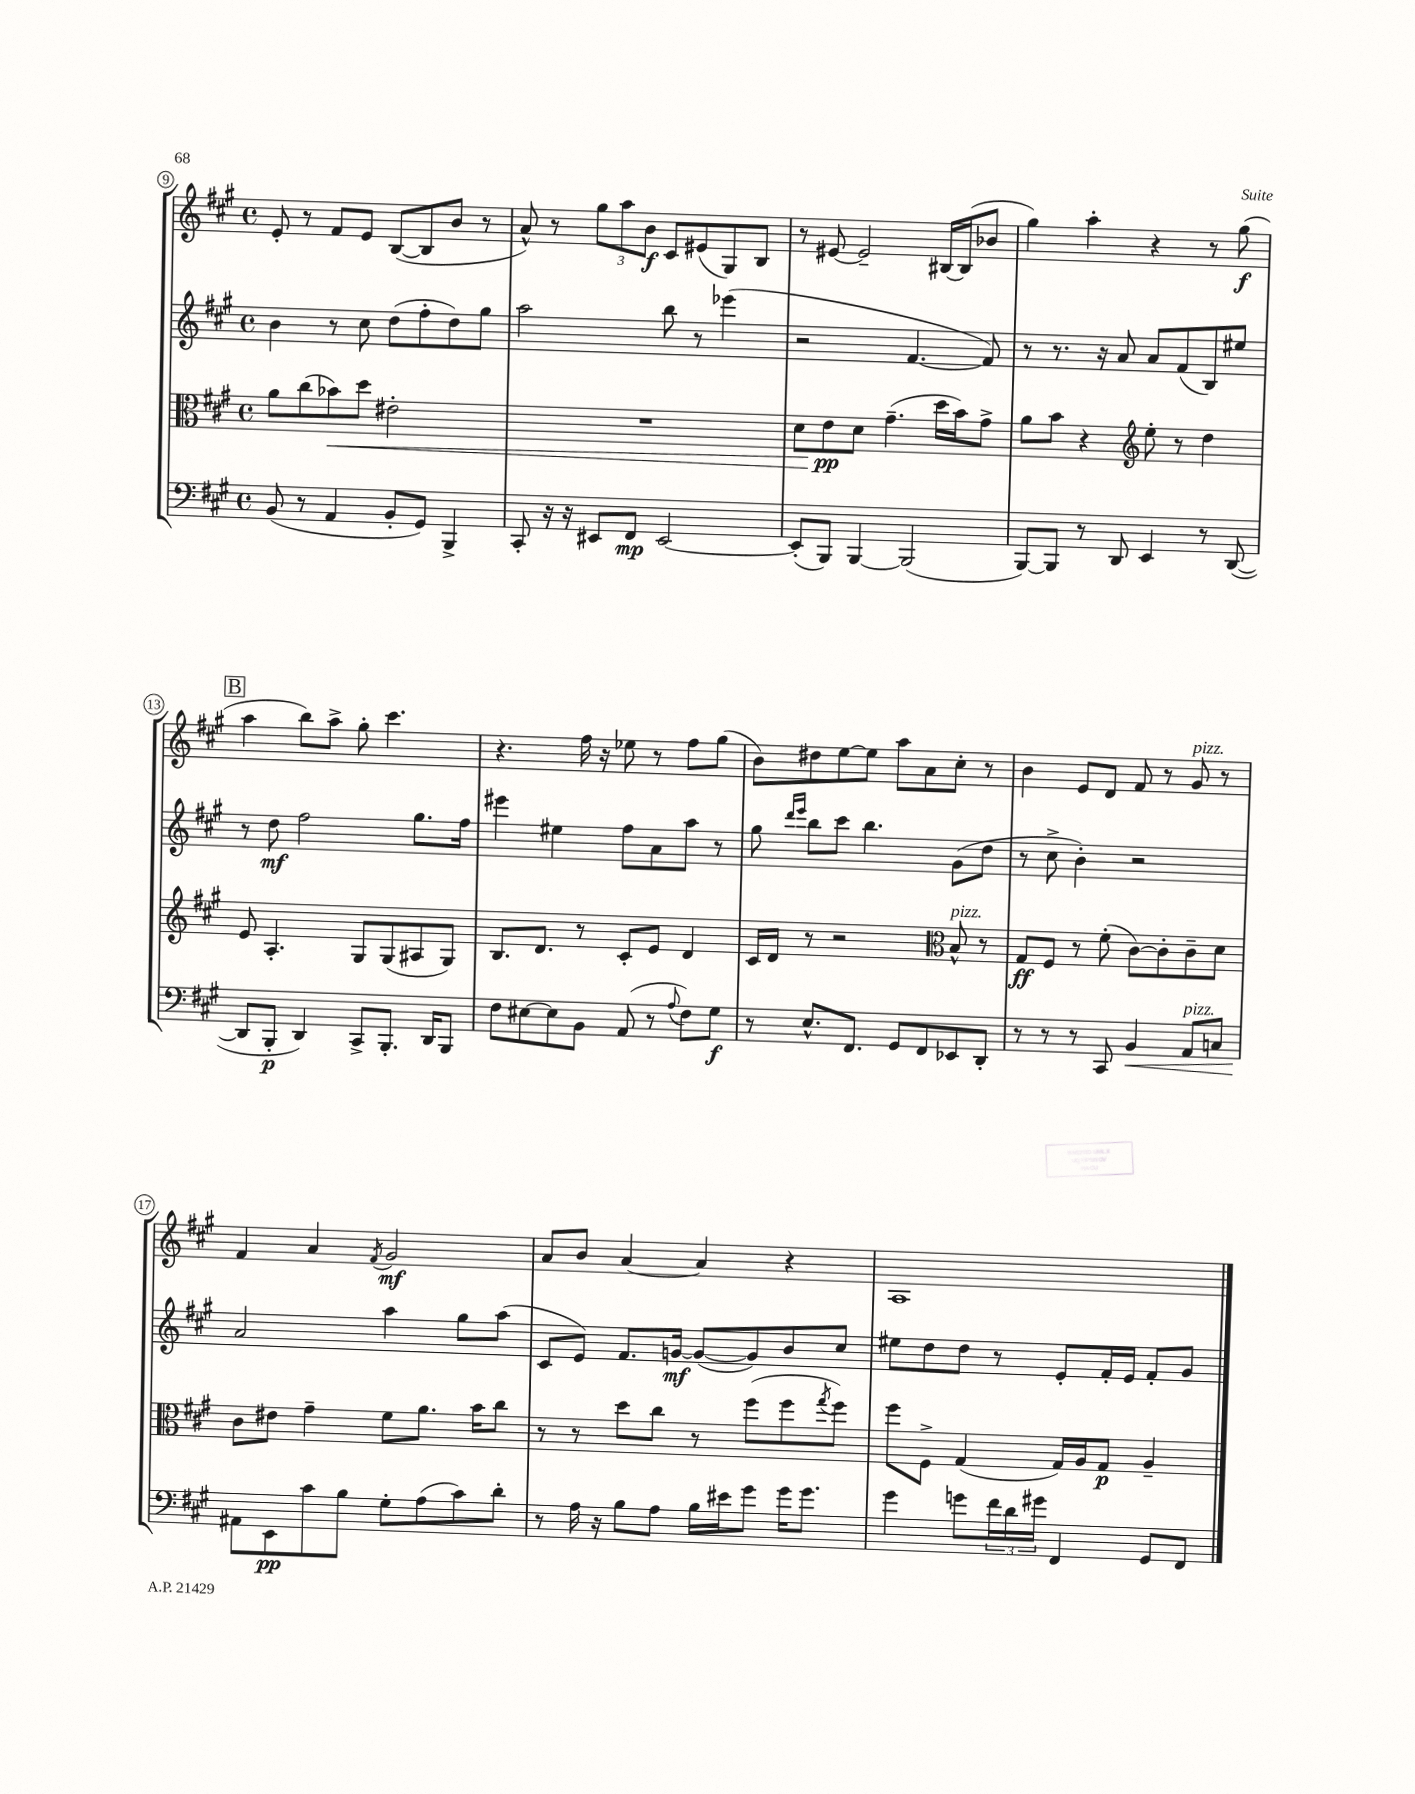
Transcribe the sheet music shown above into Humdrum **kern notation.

**kern	**dynam	**kern	**dynam	**kern	**dynam	**kern	**dynam
*part4	*part4	*part3	*part3	*part2	*part2	*part1	*part1
*staff4	*staff4	*staff3	*staff3	*staff2	*staff2	*staff1	*staff1
*clefF4	*	*clefC3	*	*clefG2	*	*clefG2	*
*k[f#c#g#]	*	*k[f#c#g#]	*	*k[f#c#g#]	*	*k[f#c#g#]	*
*M4/4	*	*M4/4	*	*M4/4	*	*M4/4	*
*met(c)	*	*met(c)	*	*met(c)	*	*met(c)	*
=9	=9	=9	=9	=9	=9	=9	=9
(8BB/	.	8a\L	.	4b\	.	8e'/	.
8r	.	(8cc#\	.	.	.	8r	.
!	!	!	!LO:HP:b	!	!	!	!
4AA/	.	8b-X\)	<	8r	.	8f#/L	.
.	.	8dd\J	.	8cc#\	.	8e/J	.
8BB'/L	.	2e#X'\	.	(8dd\L	.	([8B/L	.
8GG#/J)	.	.	.	8ff#'\	.	8B/]	.
4BBB^/	.	.	.	8dd\)	.	8b/J	.
.	.	.	.	8gg#\J	.	8r	.
=10	=10	=10	=10	=10	=10	=10	=10
8CC#'/	.	1r	.	2aa\	.	8a^^/)	.
16r	.	.	.	.	.	8r	.
16r	.	.	.	.	.	.	.
8EE#X/L	.	.	.	.	.	12gg#\L	.
.	.	.	.	.	.	12aa\	.
8FF#/J	mp	.	.	.	.	.	.
.	.	.	.	.	.	12b\J	f
[2EE#/	.	.	.	8bb\	.	8c#/L	.
.	.	.	.	8r	.	(8e#X/	.
.	.	.	.	(4eee-X\	.	8G#/)	.
.	.	.	.	.	.	8B/J	.
=11	=11	=11	=11	=11	=11	=11	=11
(8EE#'/L]	.	8d\L	.	2r	.	8r	.
8BBB/J)	.	8e\	pp	.	.	[8e#X/	.
[4BBB/	.	8d\J	[	.	.	2e#~/]	.
.	.	(4.g#~\	.	.	.	.	.
(2BBB/]	.	.	.	[4.f#/	.	.	.
.	.	16dd\LL	.	.	.	[16B#X/LL	.
.	.	16b\J)	.	.	.	(16B#/J]	.
.	.	8g#^\J	.	8f#/])	.	8b-X/J	.
=12	=12	=12	=12	=12	=12	=12	=12
[8BBB/L)	.	8a\L	.	8r	.	4gg#\)	.
8BBB/J]	.	8b\J	.	8.r	.	.	.
8r	.	4r	.	.	.	4aa'\	.
.	.	.	.	16r	.	.	.
8DD/	.	.	.	8a/	.	.	.
*	*	*clefG2	*	*	*	*	*
4EE/	.	8ee'\	.	8a/L	.	4r	.
.	.	8r	.	(8f#/	.	.	.
8r	.	4dd\	.	8B/)	.	8r	.
([8DD/	.	.	.	8ee#X/J	.	(8gg#\	f
!!LO:LB:g=z
!!LO:REH:place=s1:t=B
=13	=13	=13	=13	=13	=13	=13	=13
8DD/L]	.	8e/	.	8r	.	4aa\	.
8BBB'/J	p	4.A'/	.	8dd\	mf	.	.
4DD/)	.	.	.	2ff#\	.	8bb\L)	.
.	.	.	.	.	.	8aa^\J	.
8CC#^/L	.	8G#/L	.	.	.	8gg#'\	.
8.BBB'/J	.	(8G#/	.	.	.	4.ccc#\	.
.	.	8A#X/	.	8.gg#\L	.	.	.
16DD/KL	.	.	.	.	.	.	.
8BBB/J	.	8G#/J)	.	.	.	.	.
.	.	.	.	16ff#\Jk	.	.	.
=14	=14	=14	=14	=14	=14	=14	=14
8F#\L	.	8.B/L	.	4eee#X\	.	4.r	.
[8E#X\	.	.	.	.	.	.	.
.	.	8.d/J	.	.	.	.	.
8E#\]	.	.	.	4ee#X\	.	.	.
8BB\J	.	8r	.	.	.	16ff#\	.
.	.	.	.	.	.	16r	.
(8AA/	.	8c#'/L	.	8ff#\L	.	8ee-X\	.
8r	.	8e/J	.	8a\	.	8r	.
8qqA/	.	.	.	.	.	.	.
8F#\L)	.	4d/	.	8aa\J	.	8ff#\L	.
8G#\J	f	.	.	8r	.	(8gg#\J	.
=15	=15	=15	=15	=15	=15	=15	=15
8r	.	16c#/LL	.	8gg#\	.	8b\L)	.
.	.	16d/JJ	.	.	.	.	.
.	.	.	.	16qqddd/LL	.	.	.
.	.	.	.	16qqeee/JJ	.	.	.
8.E^^/L	.	8r	.	8bb\L	.	8dd#X\	.
.	.	2r	.	8ccc#\J	.	[8ee\	.
8.FF#/J	.	.	.	.	.	.	.
.	.	.	.	4.bb\	.	8ee\J]	.
8GG#/L	.	.	.	.	.	8aa\L	.
8FF#/	.	.	.	.	.	8a\	.
*	*	*clefC3	*	*	*	*	*
!	!	!LO:TX:a:i:t=pizz.	!	!	!	!	!
8EE-X/	.	8B^^/	.	(8g#\L	.	8cc#'\J	.
8DD'/J	.	8r	.	8dd\J	.	8r	.
=16	=16	=16	=16	=16	=16	=16	=16
8r	.	8G#/L	ff	8r	.	4b\	.
8r	.	8F#/J	.	8cc#^\	.	.	.
8r	.	8r	.	4b'\)	.	8e/L	.
8CC#/	.	(8f#'\	.	.	.	8d/J	.
!	!LO:HP:b	!	!	!	!	!	!
4BB/	<	[8c#\L)	.	2r	.	8f#/	.
.	.	8c#'\]	.	.	.	8r	.
!	!	!	!	!	!	!LO:TX:a:i:t=pizz.	!
!LO:TX:a:i:t=pizz.	!	!	!	!	!	!	!
8AA/L	.	8c#~\	.	.	.	8g#/	.
8Cn/J	.	8d\J	.	.	.	8r	.
!!LO:LB:g=z
=17	=17	=17	=17	=17	=17	=17	=17
8AA#X\L	.	8c#\L	.	2a/	.	4f#/	.
8EE\	[ pp	8e#X\J	.	.	.	.	.
8c#\	.	4g#~\	.	.	.	4a/	.
8B\J	.	.	.	.	.	.	.
.	.	.	.	.	.	8qf#/	.
8G#'\L	.	8f#\L	.	4aa\	.	2g#/	mf
(8A\	.	8.a\J	.	.	.	.	.
8c#\)	.	.	.	8gg#\L	.	.	.
.	.	16b\KL	.	.	.	.	.
8d'\J	.	8cc#\J	.	(8aa\J	.	.	.
=18	=18	=18	=18	=18	=18	=18	=18
8r	.	8r	.	8c#/L	.	8a/L	.
16A\	.	8r	.	8e/J)	.	8b/J	.
16r	.	.	.	.	.	.	.
8B\L	.	8dd\L	.	8.f#/L	.	[4a/	.
8A\J	.	8cc#\J	.	.	.	.	.
.	.	.	.	[16gn/Jk	mf	.	.
16B\LL	.	8r	.	(8g/L_	.	4a/]	.
16e#X\J	.	.	.	.	.	.	.
8g#\J	.	(8ff#\L	.	8g/])	.	.	.
16g#\KL	.	8ff#\	.	8b/	.	4r	.
8.g#\J	.	.	.	.	.	.	.
.	.	8qgg#/	.	.	.	.	.
.	.	8ff#\J)	.	8cc#/J	.	.	.
=19	=19	=19	=19	=19	=19	=19	=19
4g#\	.	8ff#\L	.	8ee#X\L	.	1A	.
.	.	8F#^\J	.	8dd\	.	.	.
8gn\L	.	(4G#/	.	8dd\J	.	.	.
24f#\L	.	.	.	8r	.	.	.
24d\	.	.	.	.	.	.	.
24g#X\JJ	.	.	.	.	.	.	.
4FF#/	.	16G#/LL)	.	8e'/L	.	.	.
.	.	16A/J	.	.	.	.	.
.	.	8G#/J	p	16f#'/L	.	.	.
.	.	.	.	16e/JJ	.	.	.
8GG#/L	.	4A~/	.	8f#'/L	.	.	.
8FF#/J	.	.	.	8g#/J	.	.	.
==	==	==	==	==	==	==	==
*-	*-	*-	*-	*-	*-	*-	*-
